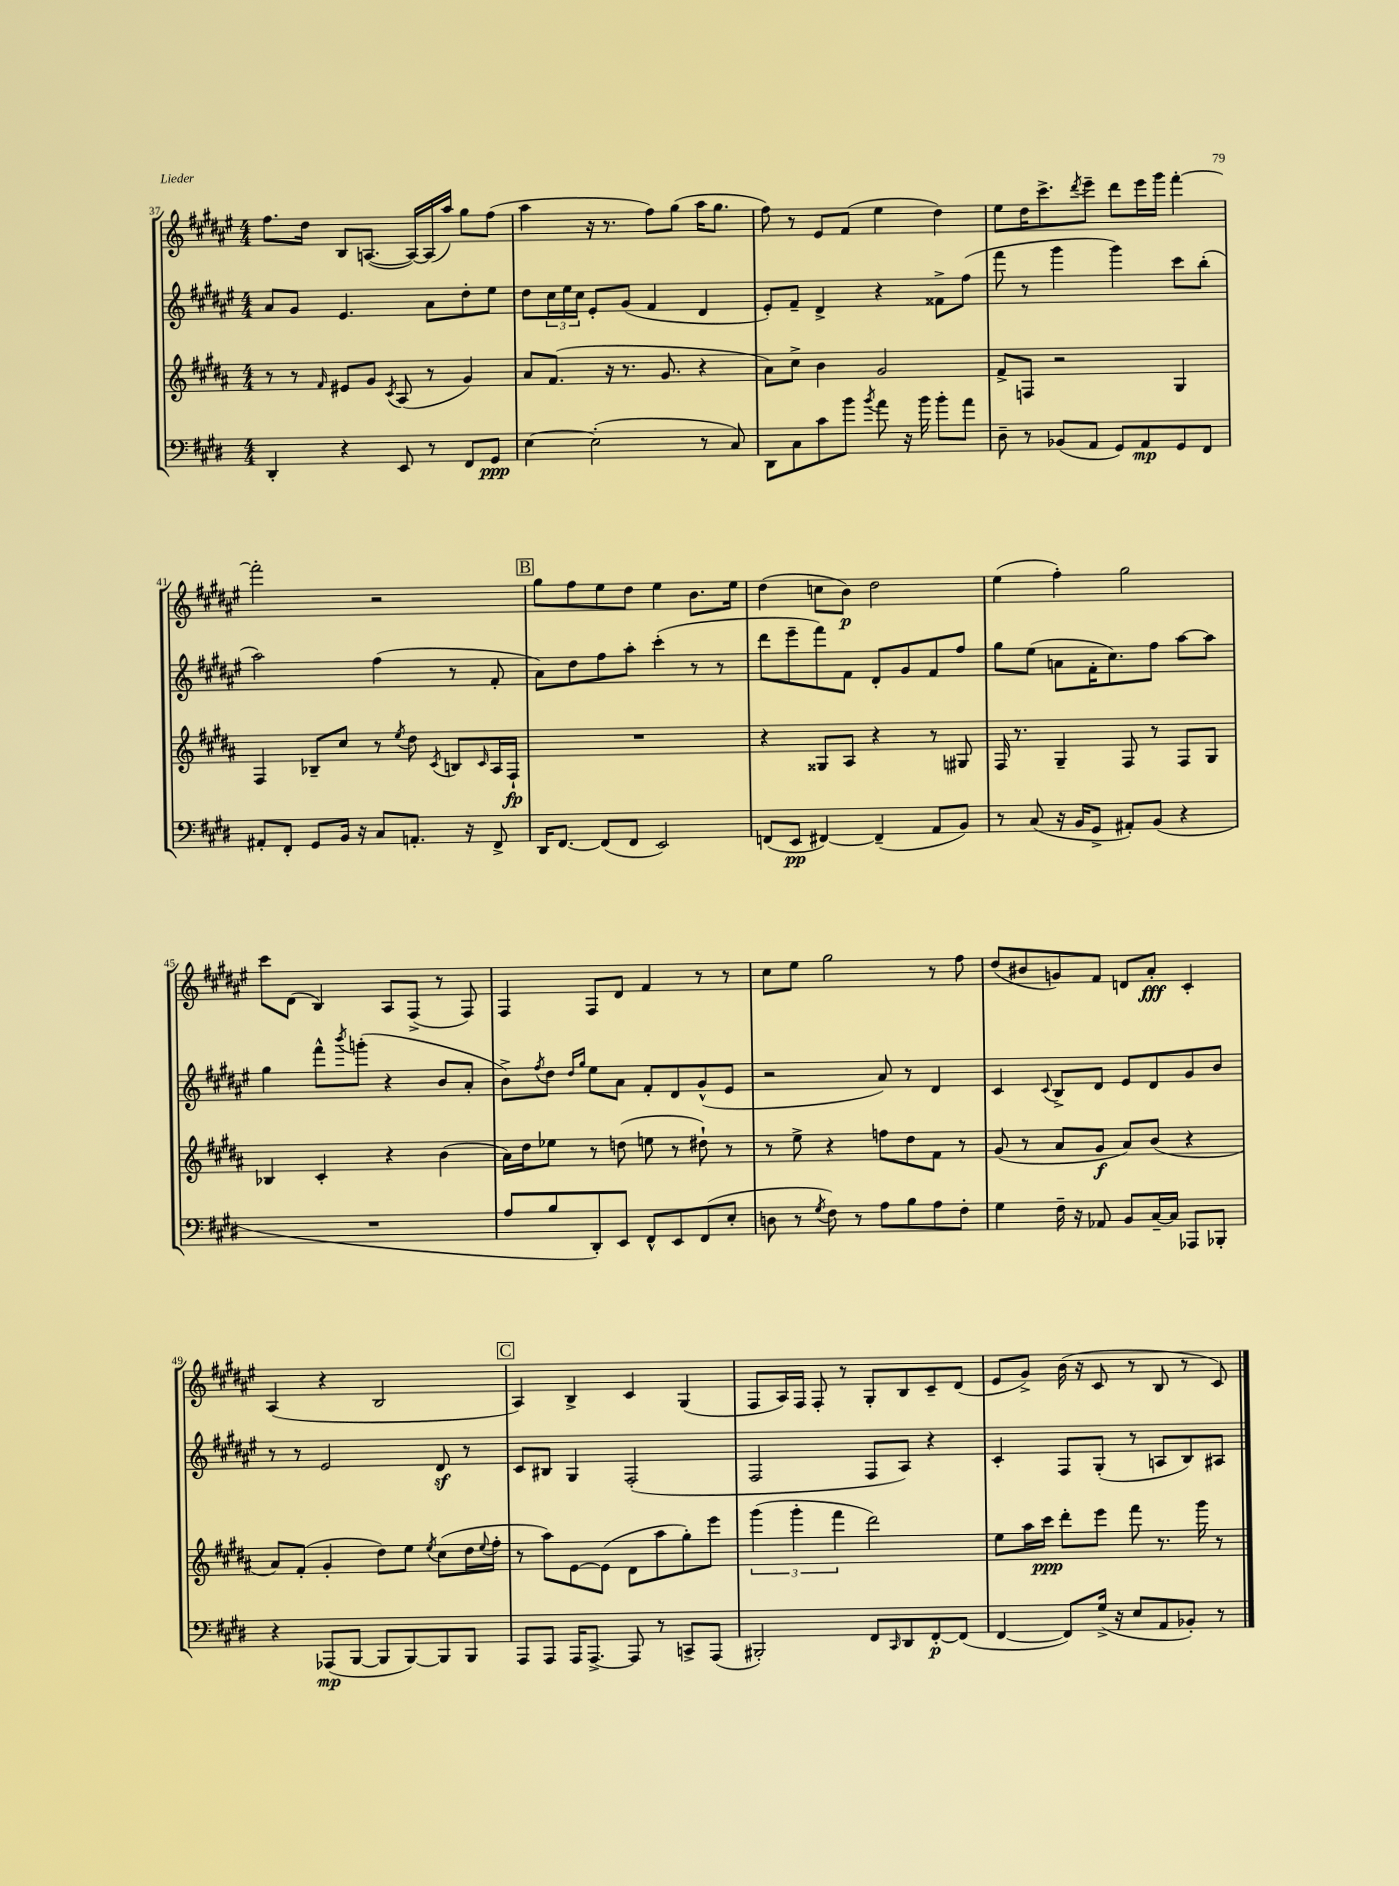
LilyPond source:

<<
\new StaffGroup <<
\new Staff = "s0" {
    \clef treble \key fis \major \numericTimeSignature \time 4/4
    fis''8. dis''16 b8 a8.~( a16~) a16( ais''16) gis''8 fis''8( |
    ais''4 r16 r8. fis''8) gis''8( ais''16 gis''8. |
    fis''8) r8 eis'8 fis'8( eis''4 dis''4) |
    eis''8 dis''16 cis'''8.-> \acciaccatura { dis'''8 } eis'''8-- dis'''8 eis'''16 gis'''16 fis'''4~-. |
    fis'''2-. r2 |
    \mark \markup { \box "B" } gis''8 fis''8 eis''8 dis''8 eis''4 b'8. eis''16 |
    dis''4( c''8 b'8\p) dis''2 |
    eis''4( fis''4-.) gis''2 |
    cis'''8 dis'8( b4) ais8 fis8->( r8 fis8) |
    fis4 fis8 dis'8 fis'4 r8 r8 |
    cis''8 eis''8 gis''2 r8 fis''8 |
    dis''8( bis'8 g'8) fis'8 d'8 ais'8-.\fff cis'4-. |
    ais4( r4 b2 |
    \mark \markup { \box "C" } ais4) b4-> cis'4 gis4( |
    fis8 ais16) fis16 fis8-. r8 gis8-. b8 cis'8-- dis'8( |
    eis'8 gis'8->) b'16( r16 cis'8 r8 b8 r8 cis'8) \bar "|." |
}
\new Staff = "s1" {
    \clef treble \key fis \major \numericTimeSignature \time 4/4
    ais'8 gis'8 eis'4. ais'8 dis''8-. eis''8 |
    dis''8 \tuplet 3/2 { cis''16 eis''16 cis''16 } eis'8-. gis'8( fis'4 dis'4 |
    eis'8-.) fis'8-- dis'4-> r4 fisis'8-> fis''8( |
    fis'''8 r8 gis'''4 gis'''4) cis'''8 b''8-.( |
    ais''2) fis''4( r8 fis'8-. |
    \mark \markup { \box "B" } ais'8) dis''8 fis''8 ais''8-. cis'''4-.( r8 r8 |
    dis'''8 eis'''8-- fis'''8) fis'8 dis'8-. gis'8 fis'8 fis''8 |
    gis''8 eis''8( a'8 fis'16-. cis''8.) fis''8 ais''8~ ais''8 |
    gis''4 fis'''8-^ \acciaccatura { b'''8 } g'''8-.( r4 b'8 ais'8-. |
    b'8->) \acciaccatura { fis''8 } dis''8 \grace { dis''16 gis''16 } eis''8 ais'8 fis'8-. dis'8 gis'8-^( eis'8 |
    r2 ais'8) r8 dis'4 |
    cis'4 \appoggiatura { cis'8 } b8-> dis'8 eis'8 dis'8 gis'8 b'8 |
    r8 r8 eis'2 dis'8\sf r8 |
    \mark \markup { \box "C" } cis'8 bis8 gis4 fis2-.( |
    fis2 fis8 ais8) r4 |
    cis'4-. fis8 gis8-.( r8 a8 b8) ais8 \bar "|." |
}
\new Staff = "s2" {
    \clef treble \key b \major \numericTimeSignature \time 4/4
    r8 r8 \grace { fis'16 } eis'8 gis'8 \acciaccatura { cis'8 } ais8( r8 gis'4) |
    ais'8 fis'8.( r16 r8. gis'8. r4 |
    ais'8) cis''8-> b'4 gis'2 |
    fis'8-> f8 r2 gis4 |
    fis4 bes8-- cis''8 r8 \acciaccatura { e''8 } dis''8 \acciaccatura { cis'8 } b8 \grace { cis'16 } ais16 fis16-!\fp |
    \mark \markup { \box "B" } R1 |
    r4 gisis8 ais8 r4 r8 gis8 |
    fis16 r8. gis4-- fis8 r8 fis8 gis8 |
    bes4 cis'4-. r4 b'4( |
    ais'16) dis''16 ees''8 r8 d''8( e''8 r8 dis''8-!) r8 |
    r8 e''8-> r4 f''8 dis''8 fis'8 r8 |
    gis'8( r8 ais'8 gis'8\f ais'8) b'8( r4 |
    ais'8) fis'8-.( gis'4-. dis''8) e''8 \acciaccatura { e''8 } cis''8( dis''16 \appoggiatura { e''8 } fis''16-. |
    \mark \markup { \box "C" } r8 ais''8) e'8~ e'8( dis'8 ais''8 gis''8-.) e'''8 |
    \tuplet 3/2 { gis'''4( gis'''4-. fis'''4 } dis'''2) |
    e''8 ais''16 cis'''16\ppp dis'''8-. e'''8 fis'''8 r8. gis'''16 r8 \bar "|." |
}
\new Staff = "s3" {
    \clef bass \key e \major \numericTimeSignature \time 4/4
    dis,4-. r4 e,8 r8 fis,8 gis,8\ppp |
    e4~ e2-.( r8 cis8) |
    dis,8 cis8 cis'8 b'8 \acciaccatura { b'8 } a'8 r16 b'16 b'8-. a'8 |
    dis8-- r8 bes,8( a,8 gis,8) a,8\mp gis,8 fis,8 |
    ais,8-. fis,8-. gis,8 b,16 r16 cis8 a,8.-. r16 fis,8-> |
    \mark \markup { \box "B" } dis,16 fis,8.~ fis,8( fis,8 e,2) |
    f,8( e,8\pp fis,4~) fis,4--( a,8 b,8) |
    r8 cis8( r16 b,16 gis,8-> ais,8-.) b,8( r4 |
    R1 |
    a8 b8 dis,8-.) e,8 fis,8-^ e,8 fis,8( e8-. |
    d8 r8 \acciaccatura { gis8 } fis8) r8 a8 b8 a8 fis8-. |
    gis4 fis16-- r16 aes,8 b,8 cis16~-- cis16 aes,,8 bes,,8-. |
    r4 aes,,8\mp( b,,8~ b,,8 b,,8~) b,,8 b,,8 |
    \mark \markup { \box "C" } a,,8 a,,8 a,,16 a,,8.~-> a,,8 r8 c,8-> a,,8( |
    bis,,2-.) fis,8 \grace { cis,16 } dis,8 fis,8~-.\p fis,8( |
    fis,4~ fis,8) gis16->( r16 e8 a,8 bes,8-.) r8 \bar "|." |
}
>>
>>
\layout { \context { \Score currentBarNumber = #37 } }
